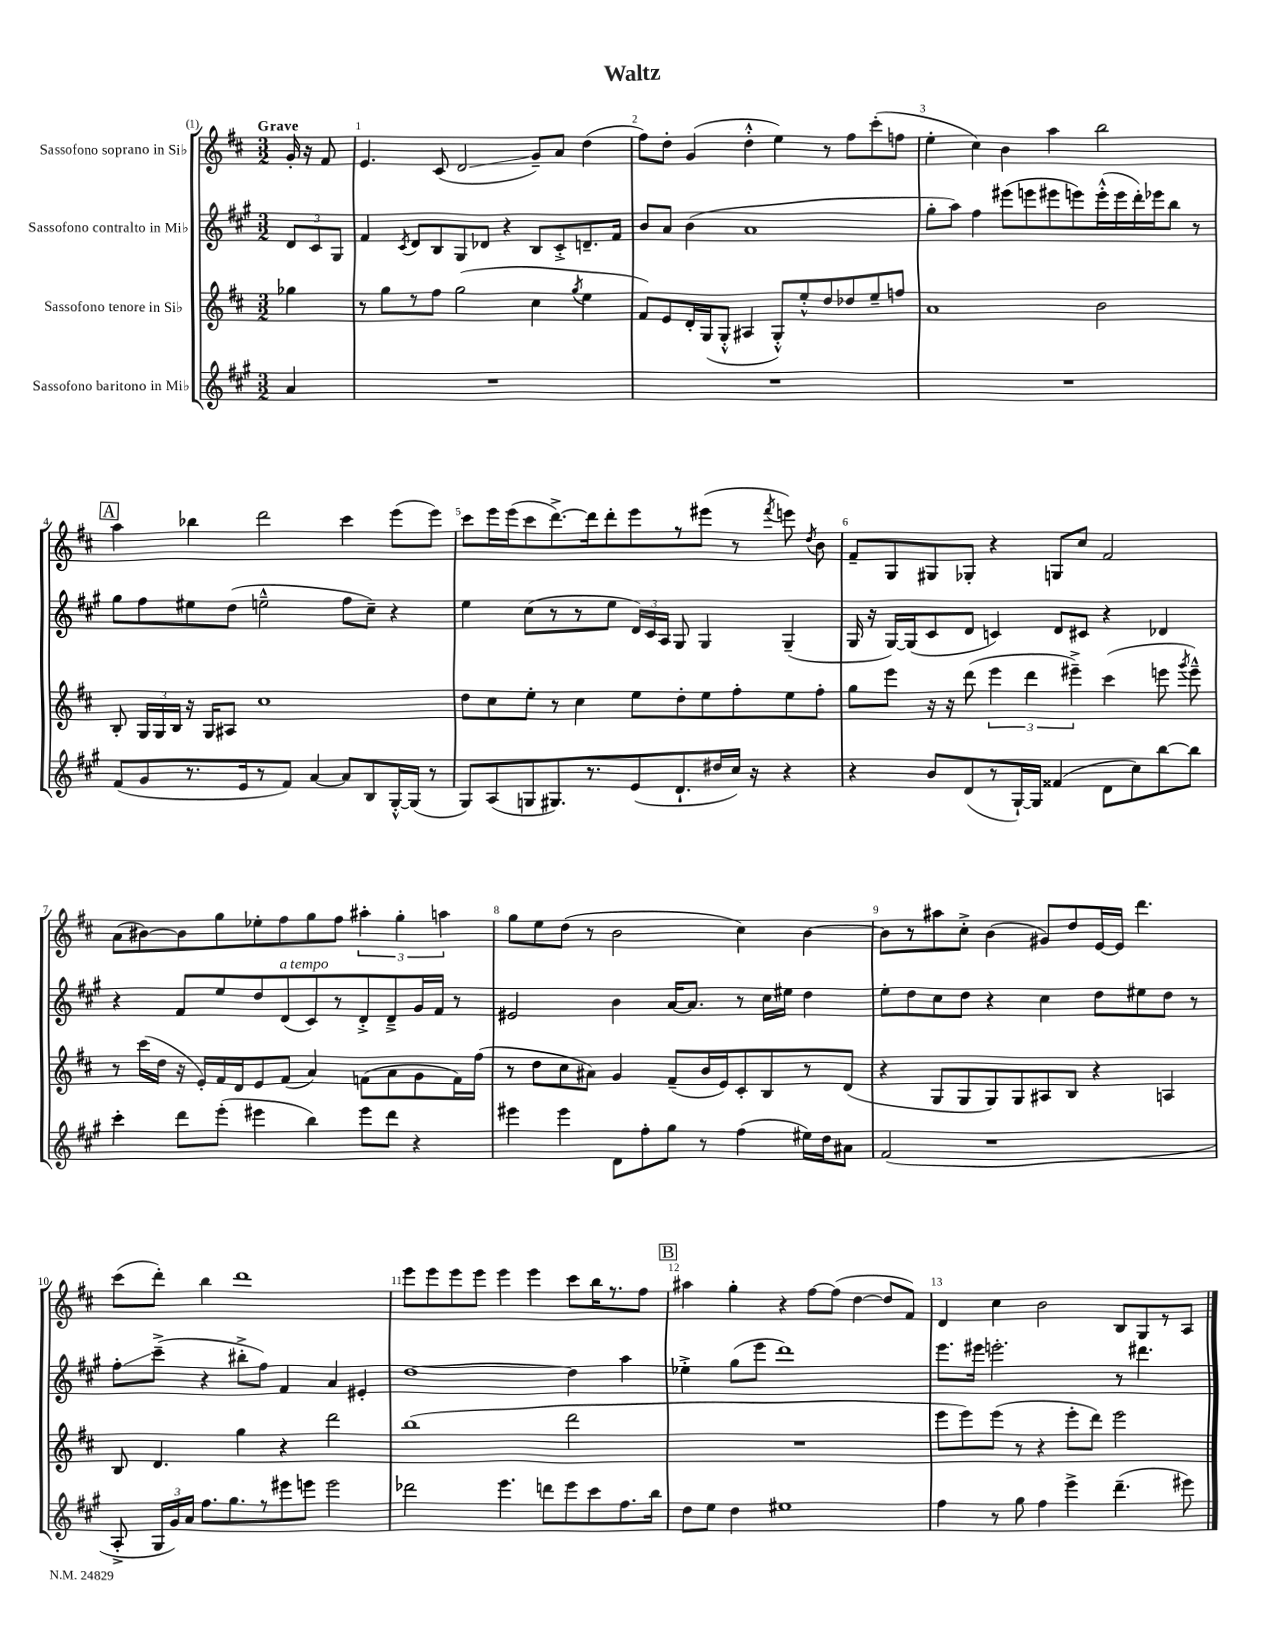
\header { title = "Waltz" }
<<
\new StaffGroup <<
\new Staff = "s0" \with { instrumentName = "Sassofono soprano in Sib" } {
    \clef treble \key d \major \numericTimeSignature \time 3/2 \partial 4 \tempo "Grave"
    \autoBeamOff g'16-. r16 fis'8 |
    e'4. cis'8( d'2\glissando g'8[--) a'8] d''4( |
    fis''8[) d''8]-. g'4( d''4-.-^ e''4) r8 fis''8[ cis'''8-.( f''8] |
    e''4-. cis''4) b'4 a''4 b''2 |
    \mark \markup { \box "A" } a''4 bes''4 d'''2 cis'''4 e'''8[( e'''8]) |
    cis'''8[ e'''16 e'''16( cis'''8 d'''8.~->) d'''16 d'''8-. e'''8 r8 eis'''8]( r8 \acciaccatura { fis'''8 } e'''8) \acciaccatura { d''8 } b'8 |
    fis'8[-- g8 gis8 ges8]-. r4 g8[ cis''8] fis'2 |
    a'8[( bis'8~) bis'8 g''8 ees''8-. fis''8 g''8 fis''8] \tuplet 3/2 { ais''4-. g''4-. a''4 } |
    g''8[ e''8 d''8]( r8 b'2 cis''4) b'4~ |
    b'8[ r8 ais''8 cis''8]-.-> b'4( gis'8[) d''8 e'16~ e'16] d'''4. |
    cis'''8[( d'''8]-.) b''4 d'''1 |
    e'''8[ e'''8 e'''8 e'''8] e'''4 e'''4 cis'''8[ b''16 r8. fis''8] |
    \mark \markup { \box "B" } ais''4 g''4-. r4 fis''8[~ fis''8]( d''4~ d''8[ fis'8]) |
    d'4 cis''4 b'2 b8[ g8 r8 a8] \bar "|." |
}
\new Staff = "s1" \with { instrumentName = "Sassofono contralto in Mib" } {
    \clef treble \key a \major \numericTimeSignature \time 3/2 \partial 4
    \autoBeamOff \tuplet 3/2 { d'8[ cis'8 gis8] } |
    fis'4 \acciaccatura { cis'8 } d'8[ b8 gis8 des'8] r4 b8[ cis'8-.-> d'8.-- fis'16] |
    b'8[ a'8] b'4( a'1 |
    gis''8[-. a''8]) fis''4 eis'''8[( e'''8 eis'''8 e'''8) e'''16-.-^( e'''16 d'''16-.) ees'''16 b''8] r8 |
    \mark \markup { \box "A" } gis''8[ fis''8 eis''8 d''8]( e''2---^ fis''8[ cis''8]--) r4 |
    e''4 cis''8[( r8 r8 e''8] \tuplet 3/2 { d'16[) cis'16 a16] } gis8 gis4 gis4--( |
    gis16 r16 gis16[~) gis16( cis'8 d'8] c'4) d'8[ cis'8] r4 des'4 |
    r4 fis'8[ e''8 d''8 d'8^\markup { \italic "a tempo" }( cis'8) r8 d'8-.-> d'8---> gis'16 fis'16] r8 |
    eis'2 b'4 a'16[~ a'8.] r8 cis''16[ eis''16] d''4 |
    e''8[-. d''8 cis''8 d''8] r4 cis''4 d''8[ eis''8 d''8] r8 |
    fis''8[-.\glissando cis'''8]--->( r4 bis''8[-.-> fis''8]) fis'4 a'4 eis'4-. |
    d''1~ d''4 a''4 |
    \mark \markup { \box "B" } ees''4-.-> gis''8[( e'''8] d'''1) |
    e'''8.[ eis'''16] e'''2.-. r8 dis'''4. \bar "|." |
}
\new Staff = "s2" \with { instrumentName = "Sassofono tenore in Sib" } {
    \clef treble \key d \major \numericTimeSignature \time 3/2 \partial 4
    \autoBeamOff ges''4 |
    r8 g''8[ r8 fis''8] g''2( cis''4 \acciaccatura { g''8 } e''4 |
    fis'8[) e'8 d'16-. g16( g8]-.-^ ais4 g8[-.-^) e''8-.-^ d''8 des''8 e''8-- f''8] |
    a'1 b'2 |
    \mark \markup { \box "A" } b8-. \tuplet 3/2 { g16[ g16 b16] } r16 g16[ ais8] cis''1 |
    d''8[ cis''8 e''8]-. r8 cis''4 e''8[ d''8-. e''8 fis''8-. e''8 fis''8]-. |
    g''8[ e'''8] r16 r16 d'''8( \tuplet 3/2 { e'''4 d'''4 eis'''4--->) } cis'''4( e'''8 \acciaccatura { g'''8 } e'''8---^) |
    r8 cis'''16[( d''16] r16 e'16[-.) fis'16 d'16 e'8 fis'8]( a'4) f'8[( a'8 g'8 f'16) fis''16]( |
    r8 d''8[ cis''8 ais'8]) g'4 fis'8[--( b'16 e'16) cis'8-. b8 r8 d'8]( |
    r4 g8[ g8 g8) g8 ais8 b8] r4 a4 |
    b8 d'4. g''4 r4 d'''2 |
    b''1( d'''2 |
    \mark \markup { \box "B" } R1. |
    e'''8[ e'''8) e'''8]( r8 r4 e'''8[-. d'''8]) e'''2 \bar "|." |
}
\new Staff = "s3" \with { instrumentName = "Sassofono baritono in Mib" } {
    \clef treble \key a \major \numericTimeSignature \time 3/2 \partial 4
    \autoBeamOff a'4 |
    R1. |
    R1. |
    R1. |
    \mark \markup { \box "A" } fis'8[( gis'8 r8. e'16 r8 fis'8]) a'4~ a'8[ b8 gis16~-.-^ gis16]( r8 |
    gis8[) a8( g8 gis8.) r8. e'8( d'8.-! dis''16 cis''16]) r16 r4 |
    r4 b'8[ d'8( r8 gis16~-!) gis16] fisis'4( d'8[ cis''8) b''8~ b''8] |
    cis'''4-. d'''8[ e'''8]-.( eis'''4 b''4) eis'''8[ d'''8] r4 |
    eis'''4 eis'''4 d'8[ fis''8-. gis''8] r8 fis''4( eis''16[) d''16 ais'8] |
    fis'2( r1 |
    a8-.-> \tuplet 3/2 { gis16[ gis'16) a'16] } fis''8.[ gis''8. r8 eis'''8 e'''8] e'''2 |
    des'''2 e'''4. d'''8[ e'''8 cis'''8 fis''8. b''16] |
    \mark \markup { \box "B" } d''8[ e''8] d''4 eis''1 |
    fis''4 r8 gis''8 fis''4 e'''4-> d'''4.--( eis'''8) \bar "|." |
}
>>
>>
\layout { \context { \Score \override BarNumber.break-visibility = ##(#f #t #t) barNumberVisibility = #all-bar-numbers-visible } }
